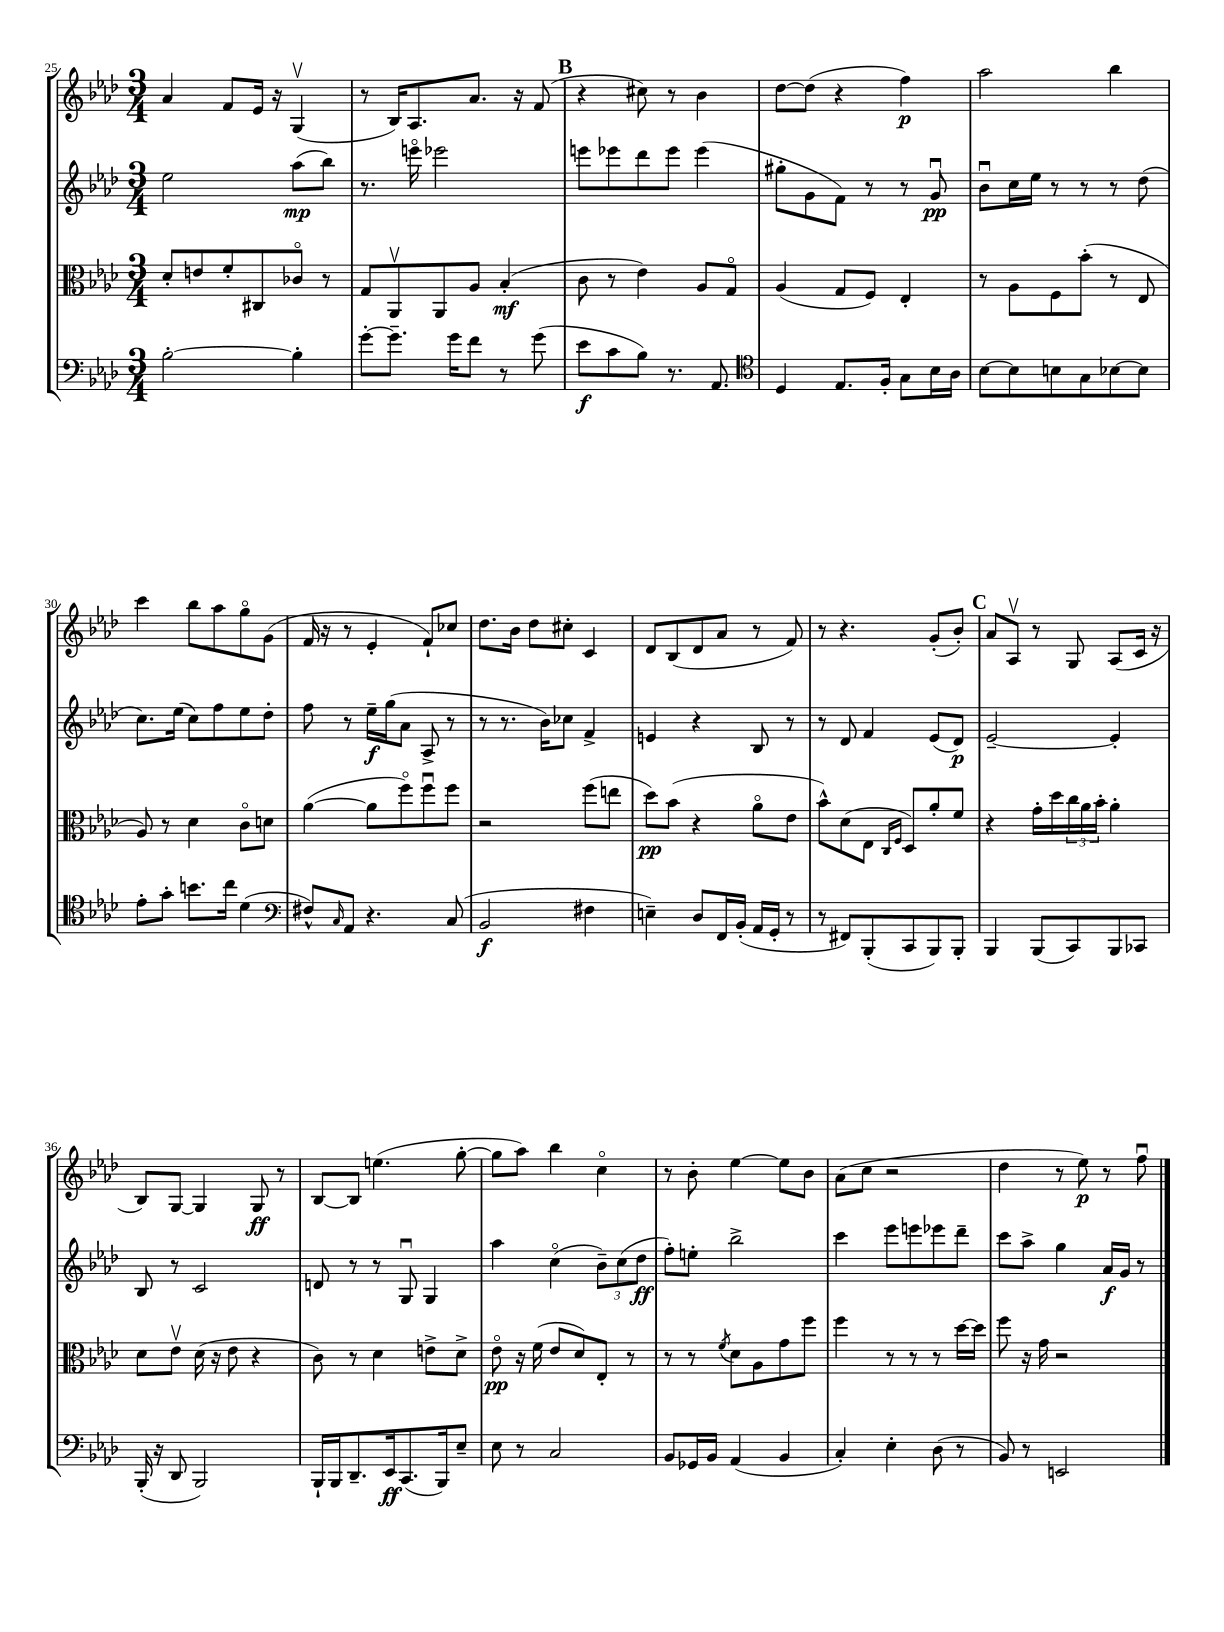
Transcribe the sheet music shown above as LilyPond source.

<<
\new StaffGroup <<
\new Staff = "s0" {
    \clef treble \key aes \major \numericTimeSignature \time 3/4
    aes'4 f'8 ees'16 r16 g4\upbow( |
    r8 bes16) aes8. aes'8. r16 f'8( |
    \mark \markup { \bold "B" } r4 cis''8) r8 bes'4 |
    des''8~ des''8( r4 f''4\p) |
    aes''2 bes''4 |
    c'''4 bes''8 aes''8 g''8\flageolet g'8( |
    f'16 r16 r8 ees'4-. f'8-!) ces''8 |
    des''8. bes'16 des''8 cis''8-. c'4 |
    des'8 bes8( des'8 aes'8 r8 f'8) |
    r8 r4. g'8-.( bes'8-.) |
    \mark \markup { \bold "C" } aes'8 aes8\upbow r8 g8 aes8( c'16 r16 |
    bes8) g8~ g4 g8\ff r8 |
    bes8~ bes8 e''4.( g''8~-. |
    g''8 aes''8) bes''4 c''4\flageolet |
    r8 bes'8-. ees''4~ ees''8 bes'8 |
    aes'8( c''8 r2 |
    des''4 r8 ees''8\p) r8 f''8\downbow \bar "|." |
}
\new Staff = "s1" {
    \clef treble \key aes \major \numericTimeSignature \time 3/4
    ees''2 aes''8\mp( bes''8) |
    r8. e'''16\flageolet ees'''2 |
    \mark \markup { \bold "B" } e'''8 ees'''8 des'''8 ees'''8 ees'''4( |
    gis''8-. g'8 f'8) r8 r8 g'8\downbow\pp |
    bes'8\downbow c''16 ees''16 r8 r8 r8 des''8( |
    c''8.) ees''16( c''8) f''8 ees''8 des''8-. |
    f''8 r8 ees''16--\f g''16( aes'8 aes8-> r8 |
    r8 r8. bes'16) ces''8 f'4-> |
    e'4 r4 bes8 r8 |
    r8 des'8 f'4 ees'8( des'8\p) |
    \mark \markup { \bold "C" } ees'2~-- ees'4-. |
    bes8 r8 c'2 |
    d'8 r8 r8 g8\downbow g4 |
    aes''4 c''4\flageolet( \tuplet 3/2 { bes'8--) c''8( des''8\ff } |
    f''8-.) e''8-. bes''2-> |
    c'''4 ees'''8 e'''8 ees'''8 des'''8-- |
    c'''8 aes''8-> g''4 aes'16\f g'16 r8 \bar "|." |
}
\new Staff = "s2" {
    \clef alto \key aes \major \numericTimeSignature \time 3/4
    des'8-. e'8 f'8-. cis8 ces'8\flageolet r8 |
    g8 aes,8\upbow aes,8 aes8 bes4-.\mf( |
    \mark \markup { \bold "B" } c'8 r8 ees'4) aes8 g8\flageolet |
    aes4( g8 f8) ees4-. |
    r8 aes8 f8 bes'8-.( r8 ees8 |
    aes8) r8 des'4 c'8\flageolet d'8 |
    aes'4~( aes'8 f''8\flageolet) f''8\downbow f''8 |
    r2 f''8( e''8 |
    des''8\pp) bes'8( r4 aes'8\flageolet ees'8 |
    bes'8-^) des'8( ees8 \grace { c16 f16 } des8) aes'8-. f'8 |
    \mark \markup { \bold "C" } r4 g'16-. des''16 \tuplet 3/2 { c''16 aes'16 bes'16-. } aes'4-. |
    des'8 ees'8\upbow des'16( r16 ees'8 r4 |
    c'8) r8 des'4 e'8-> des'8-> |
    ees'8\flageolet\pp r16 f'16( ees'8 des'8) ees8-. r8 |
    r8 r8 \acciaccatura { f'8 } des'8 aes8 g'8 f''8 |
    f''4 r8 r8 r8 des''16~ des''16 |
    f''8 r16 g'16 r2 \bar "|." |
}
\new Staff = "s3" {
    \clef bass \key aes \major \numericTimeSignature \time 3/4
    bes2~-. bes4-. |
    g'8~-. g'8.-- g'16 f'8 r8 g'8( |
    \mark \markup { \bold "B" } ees'8\f c'8 bes8) r8. aes,8. |
    \clef tenor des4 ees8. f16-. g8 bes16 aes16 |
    bes8~ bes8 b8 g8 bes8~ bes8 |
    ees'8-. g'8-. b'8. c''16 des'4( |
    \clef bass fis8-^) \grace { c16 } aes,8 r4. c8( |
    bes,2\f fis4 |
    e4--) des8 f,16 bes,16-.( aes,16 g,16-. r8 |
    r8 fis,8) bes,,8-.( c,8 bes,,8) bes,,8-. |
    \mark \markup { \bold "C" } bes,,4 bes,,8( c,8) bes,,8 ces,8 |
    bes,,16-.( r16 des,8 bes,,2) |
    bes,,16-! bes,,16 des,8.-- ees,16\ff c,8.( bes,,16) ees8-- |
    ees8 r8 c2 |
    bes,8 ges,16 bes,16 aes,4( bes,4 |
    c4-.) ees4-. des8( r8 |
    bes,8) r8 e,2 \bar "|." |
}
>>
>>
\layout { \context { \Score currentBarNumber = #25 } }
